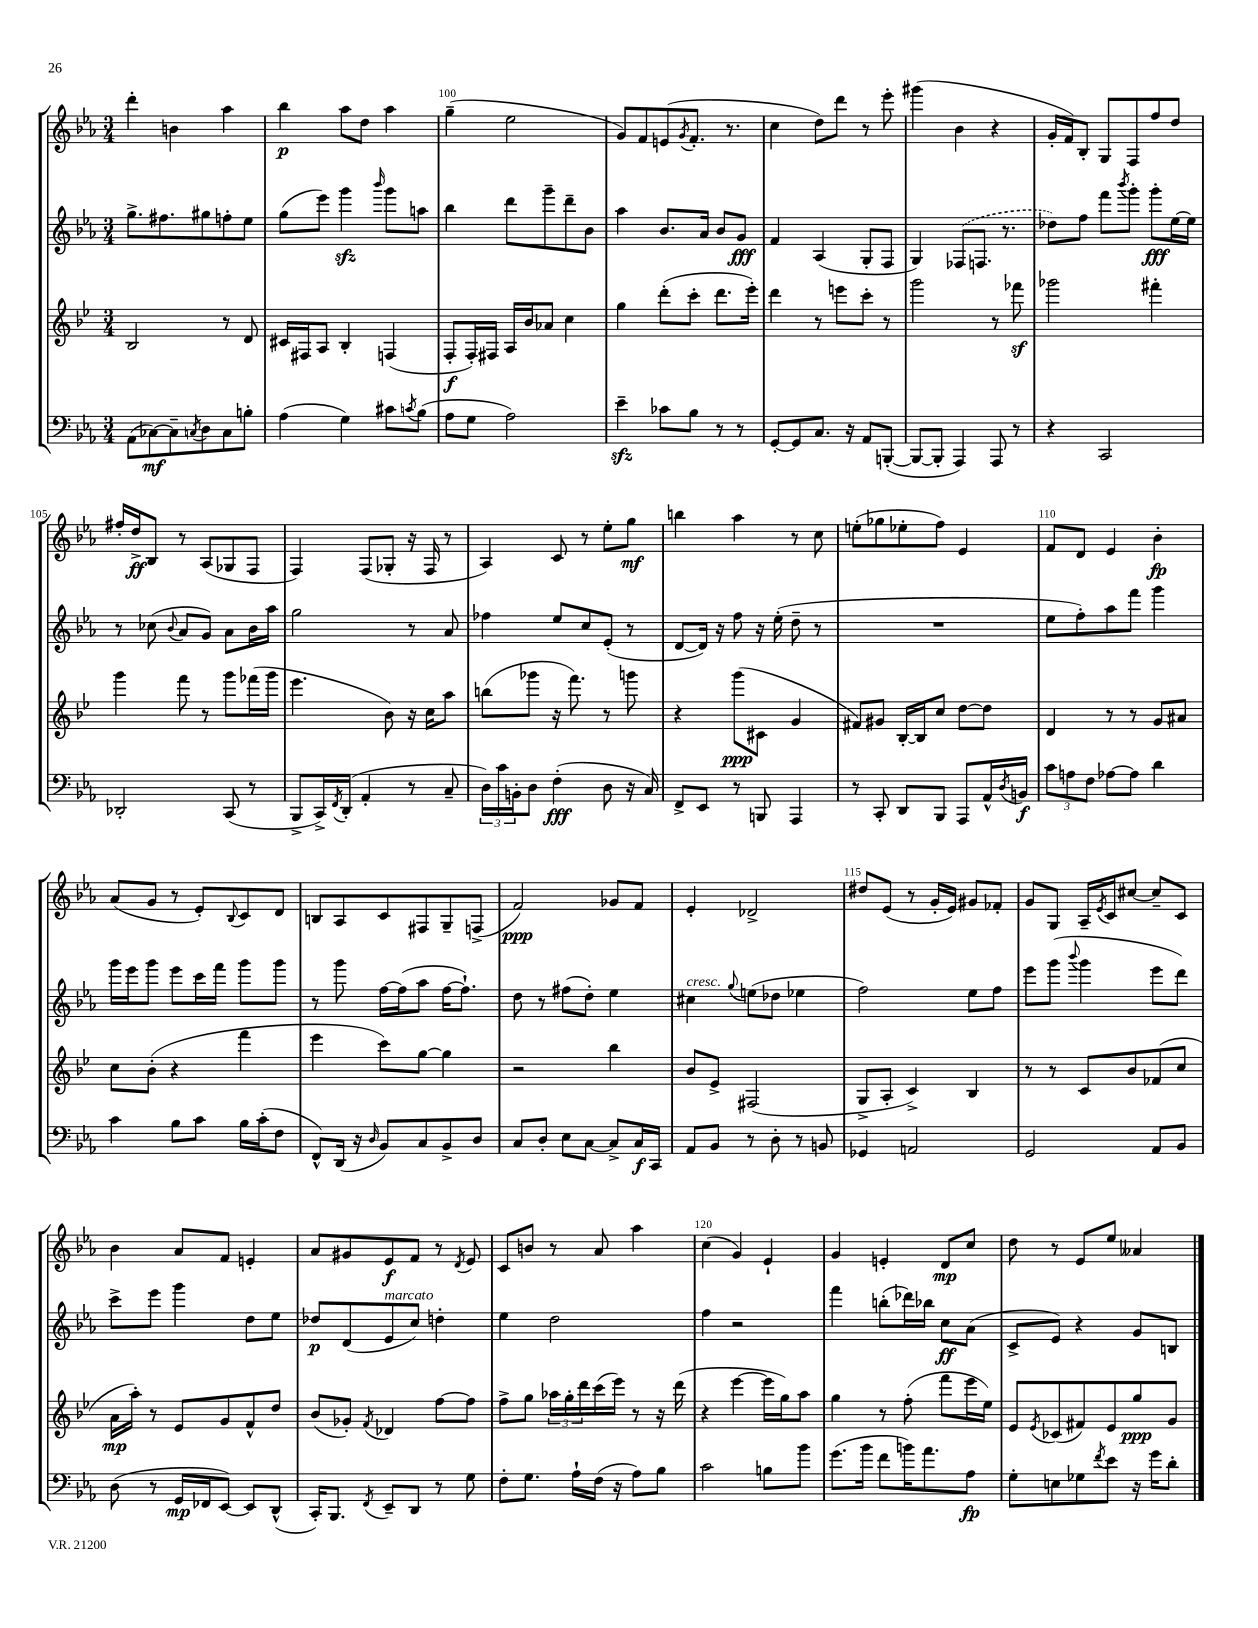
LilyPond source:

<<
\new StaffGroup <<
\new Staff = "s0" {
    \clef treble \key ees \major \numericTimeSignature \time 3/4
    d'''4-. b'4 aes''4 |
    bes''4\p aes''8 d''8 aes''4 |
    g''4--( ees''2 |
    g'8) f'8 e'8( \acciaccatura { g'8 } f'8.-. r8. |
    c''4 d''8) d'''8 r8 ees'''8-. |
    gis'''4( bes'4 r4 |
    g'16-. f'16) bes8-. g8 f8 f''8 d''8 |
    fis''16-. d''16->\ff bes8 r8 aes8( ges8 f8 |
    f4) f8( ges8-. r16 f16 r8 |
    aes4) c'8 r8 ees''8-. g''8\mf |
    b''4 aes''4 r8 c''8 |
    e''8-.( ges''8 ees''8-. f''8) ees'4 |
    f'8 d'8 ees'4 bes'4-.\fp |
    aes'8( g'8 r8 ees'8-.) \appoggiatura { bes8 } c'8 d'8 |
    b8 aes8 c'8 fis8 g8-- f8->( |
    f'2\ppp) ges'8 f'8 |
    ees'4-. des'2-> |
    dis''8 ees'8( r8 g'16-. ees'16) gis'8 fes'8-. |
    g'8 g8 aes16-- \acciaccatura { ees'8 } c'16 cis''8~ cis''8-- c'8 |
    bes'4 aes'8 f'8 e'4-. |
    aes'8 gis'8 ees'8\f f'8 r8 \acciaccatura { d'8 } ees'8 |
    c'8 b'8 r8 aes'8 aes''4 |
    c''4( g'4) ees'4-! |
    g'4 e'4-. d'8\mp c''8 |
    d''8 r8 ees'8 ees''8 aeses'4 \bar "|." |
}
\new Staff = "s1" {
    \clef treble \key ees \major \numericTimeSignature \time 3/4
    g''8.-> fis''8. gis''8 f''8-. ees''8 |
    g''8( ees'''8) g'''4\sfz \grace { bes'''16 } g'''8 a''8 |
    bes''4 d'''8 g'''8-- d'''8-- bes'8 |
    aes''4 bes'8. aes'16 bes'8 g'8\fff |
    f'4 aes4( g8-. f8 |
    g4) \once \slurDashed fes8( f8. r8. |
    des''8) f''8 f'''8 \acciaccatura { bes'''8 } g'''8-. g'''8-.\fff ees''16~ ees''16 |
    r8 ces''8( \appoggiatura { bes'8 } aes'8 g'8) aes'8 bes'16 aes''16 |
    g''2 r8 aes'8 |
    fes''4 ees''8 c''8 ees'8-.( r8 |
    d'8~ d'16) r16 f''8 r16 ees''16-.( d''8-- r8 |
    R2. |
    ees''8 f''8-.) aes''8 f'''8 g'''4 |
    g'''16 ees'''16 g'''8 ees'''8 c'''16 f'''16 g'''8 g'''8 |
    r8 g'''8 f''16~ f''16( aes''8 f''16~ f''8.-!) |
    d''8 r8 fis''8( d''8-.) ees''4 |
    cis''4^\markup { \italic "cresc." } \appoggiatura { g''8 } e''8( des''8 ees''4 |
    f''2) ees''8 f''8 |
    ees'''8 g'''8( \appoggiatura { bes'''8 } g'''4 ees'''8 d'''8) |
    c'''8-> ees'''8 g'''4 d''8 ees''8 |
    des''8\p d'8( ees'8^\markup { \italic "marcato" } c''8) d''4-. |
    ees''4 d''2 |
    f''4 r2 |
    f'''4 b''8-.( des'''16) bes''16 c''8\ff aes'8( |
    c'8-> ees'8) r4 g'8 b8 \bar "|." |
}
\new Staff = "s2" {
    \clef treble \key bes \major \numericTimeSignature \time 3/4
    bes2 r8 d'8 |
    cis'16 fis16 a8 bes4-. f4( |
    f8-.\f f16-.) fis16 a16 bes'16 aes'8 c''4 |
    g''4 d'''8-.( c'''8-. d'''8. ees'''16-.) |
    d'''4 r8 e'''8 c'''8-. r8 |
    g'''2 r8 fes'''8\sf |
    ges'''2 fis'''4-. |
    g'''4 f'''8 r8 g'''8 fes'''16( g'''16 |
    ees'''4. bes'8) r16 c''16 a''8 |
    b''8( ges'''8 r16 f'''8.) r8 g'''8 |
    r4 g'''8\ppp( cis'8 g'4 |
    fis'8) gis'8 bes16~-. bes16 c''8 d''8~ d''8 |
    d'4 r8 r8 g'8 ais'8 |
    c''8 bes'8-.( r4 f'''4 |
    ees'''4 c'''8) g''8~ g''4 |
    r2 bes''4 |
    bes'8 ees'8-> fis2( |
    g8-> a8-. c'4->) bes4 |
    r8 r8 c'8 bes'8 fes'8( c''8 |
    a'16\mp a''16-.) r8 ees'8 g'8 f'8-^ d''8 |
    bes'8( ges'8-.) \acciaccatura { f'8 } des'4 f''8~ f''8 |
    f''8-> g''8 \tuplet 3/2 { aes''16 g''16-. d'''16 } c'''16( ees'''16) r8 r16 d'''16( |
    r4 ees'''4~ ees'''16 g''16) a''8 |
    g''4 r8 f''8-.( f'''8 ees'''16 ees''16) |
    ees'8 \acciaccatura { ees'8 } ces'8( fis'8) ees'8 g''8\ppp g'8 \bar "|." |
}
\new Staff = "s3" {
    \clef bass \key ees \major \numericTimeSignature \time 3/4
    aes,8( ces8~\mf) ces8-- \acciaccatura { c8 } d8 c8 b8-. |
    aes4( g4) cis'8 \acciaccatura { c'8 } bes8( |
    aes8 g8 aes2) |
    ees'4--\sfz ces'8 bes8 r8 r8 |
    g,8~-. g,8 c8. r16 aes,8 b,,8~-.( |
    b,,8~ b,,8-. aes,,4) aes,,8 r8 |
    r4 c,2 |
    des,2-. c,8( r8 |
    bes,,8-> c,16->) \acciaccatura { f,8 } d,16-.( aes,4-. r8 c8-- |
    \tuplet 3/2 { d16) c'16 b,16-. } d8 f4-.\fff( d8 r16 c16) |
    f,8-> ees,8 r8 b,,8 aes,,4 |
    r8 c,8-. d,8 bes,,8 aes,,8 aes,16-^ \acciaccatura { d8 } b,16\f |
    \tuplet 3/2 { c'8 a8 f8 } aes8~ aes8 d'4 |
    c'4 bes8 c'8 bes16 c'16-.( f8 |
    f,8-^) d,16( r16 \grace { d16 } bes,8) c8 bes,8-> d8 |
    c8 d8-. ees8 c8~ c8-> c16\f c,16 |
    aes,8 bes,8 r8 d8-. r8 b,8 |
    ges,4 a,2 |
    g,2 aes,8 bes,8 |
    d8( r8 g,16\mp fes,16 ees,8~) ees,8 d,8-^( |
    c,16-.) bes,,8. \acciaccatura { f,8 } ees,8-- d,8 r8 g8 |
    f8-. g8. aes16-! f16( r16 aes8) bes8 |
    c'2 b8 bes'8 |
    g'8.( bes'16 f'8 b'16) aes'8. aes8\fp |
    g8-. e8 ges8 \acciaccatura { f'8 } ees'8 r16 g'16 d'8-. \bar "|." |
}
>>
>>
\layout { \context { \Score currentBarNumber = #98 \override BarNumber.break-visibility = ##(#f #t #t) barNumberVisibility = #(every-nth-bar-number-visible 5) } }
